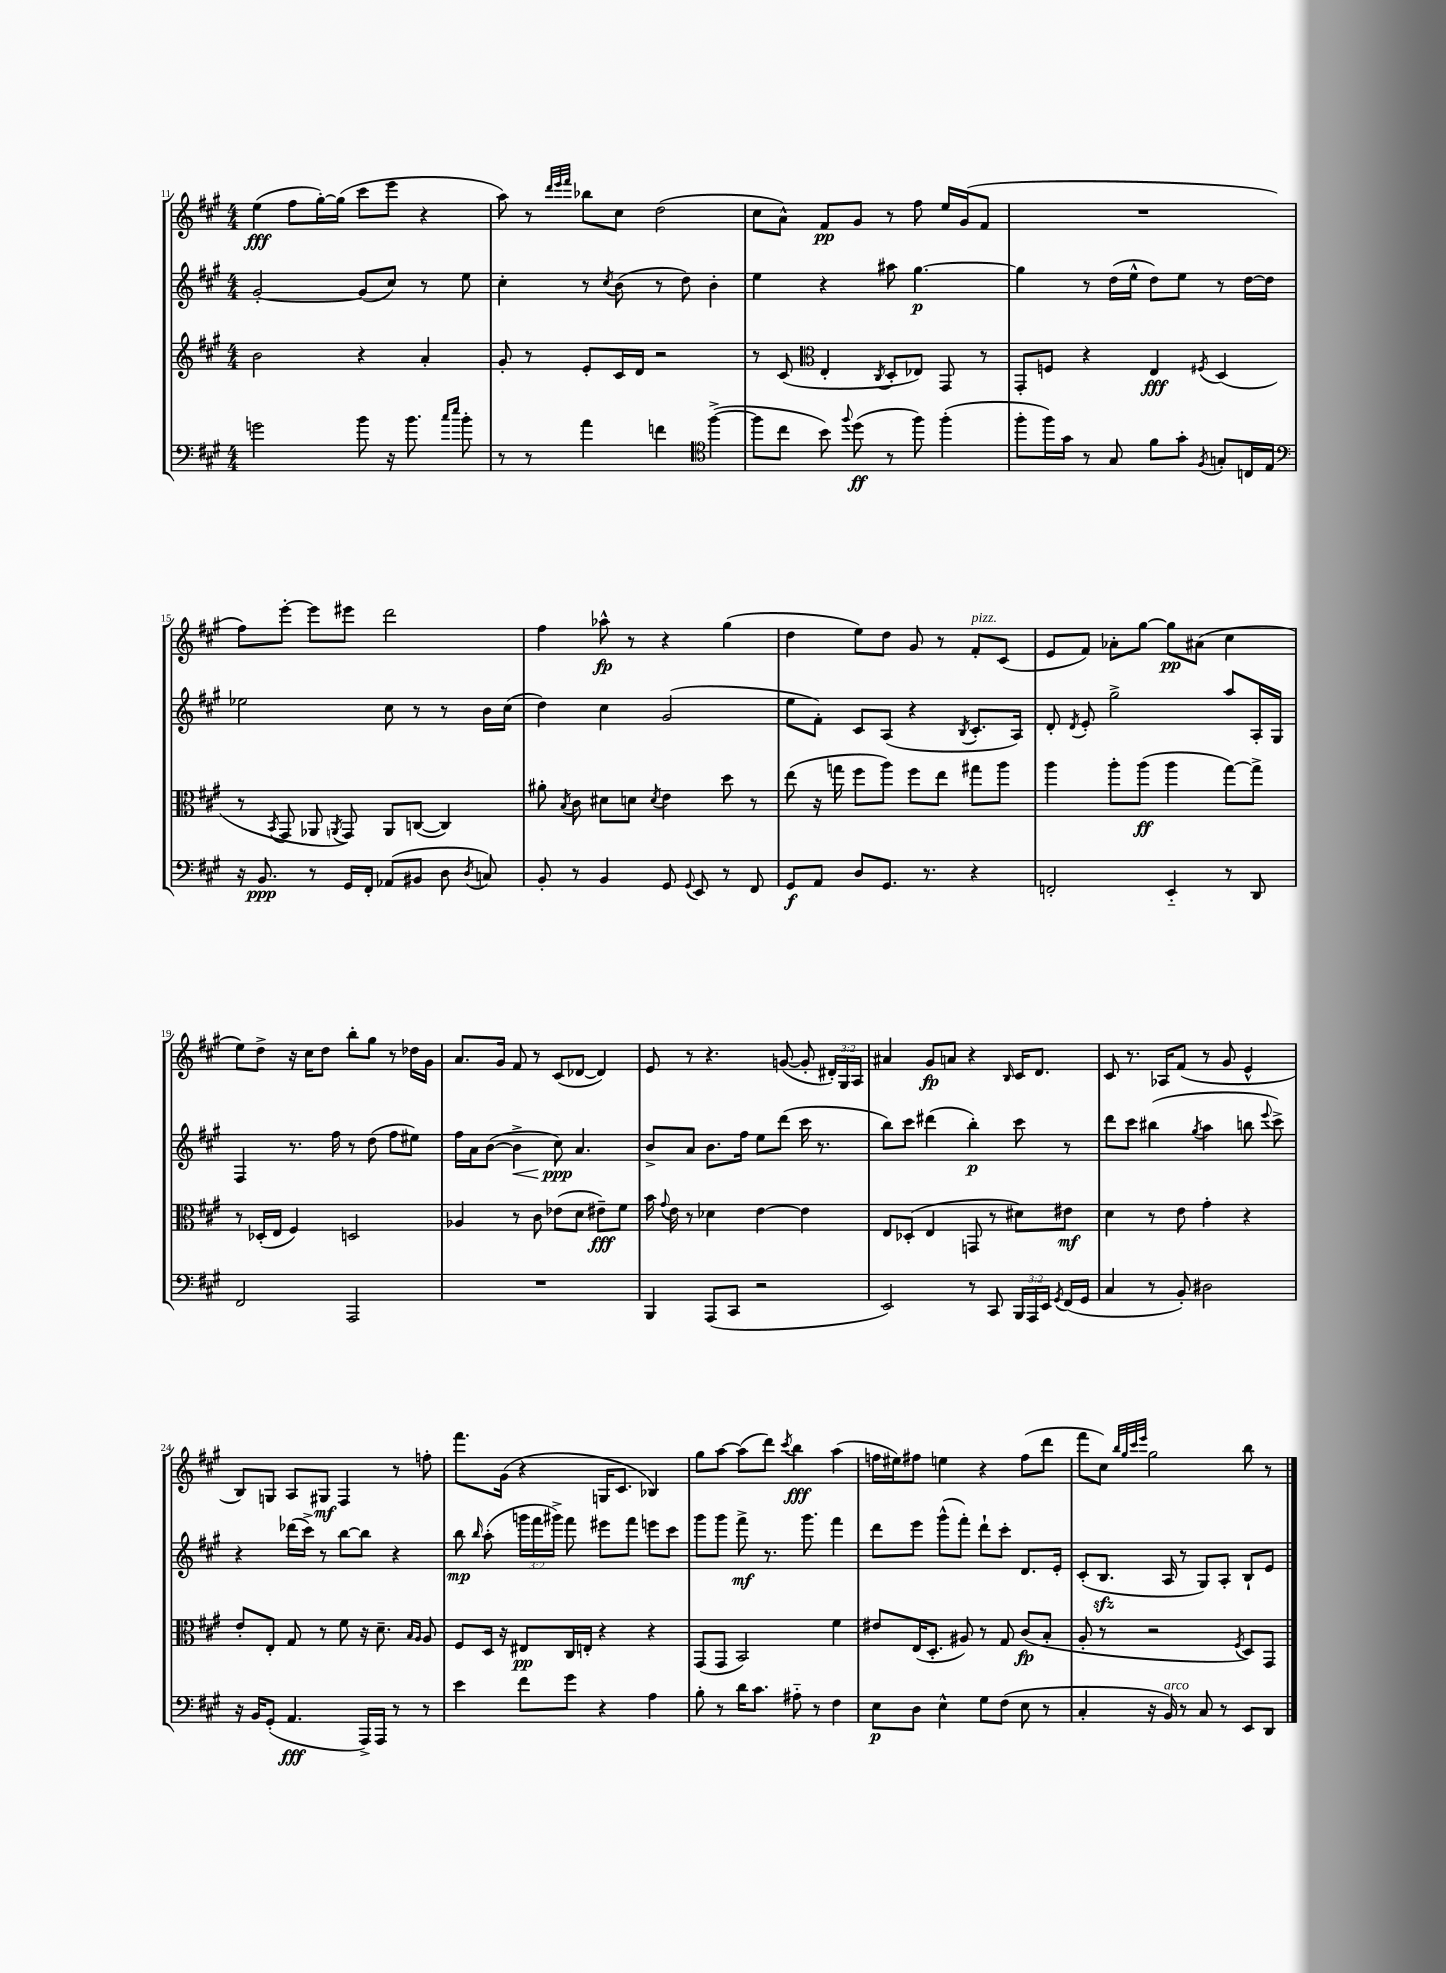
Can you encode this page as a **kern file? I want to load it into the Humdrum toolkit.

**kern	**kern	**kern	**kern
*staff4	*staff3	*staff2	*staff1
*clefF4	*clefG2	*clefG2	*clefG2
*k[f#c#g#]	*k[f#c#g#]	*k[f#c#g#]	*k[f#c#g#]
*M4/4	*M4/4	*M4/4	*M4/4
2g	2b	[2g#'	(4ee
.	.	.	8ff#
.	.	.	[16gg#')
.	.	.	(16gg#]
8b	4r	(8g#]	8ccc#
16r	.	8cc#)	8eee
8.b	.	.	.
.	4a'	8r	4r
16qqcc#	.	.	.
16qqee	.	.	.
8b'	.	8ee	.
=	=	=	=
8r	8g#'	4cc#'	8aa)
8r	8r	.	8r
.	.	.	32qqddd
.	.	.	32qqeee
.	.	.	32qqfff#
4a	8e'	8r	8bb-
.	.	8qcc#	.
.	16c#	(8b	8cc#
.	16d	.	.
4f	2r	8r	(2dd
.	.	8dd)	.
*clefC4	*	*	*
([4ff#^	.	4b'	.
=	=	=	=
8ff#]	8r	4ee	8cc#
8cc#	(8c#	.	8a^^)
*	*clefC3	*	*
8b)	4E'	4r	8f#
8qqff#	.	.	.
(8dd	.	.	8g#
.	8qC#	.	.
8r	8D'	8aa#	8r
8ff#)	8E-)	[4.gg#	8ff#
(4ff#'	8GG#	.	16ee
.	.	.	(16g#
.	8r	.	8f#
=	=	=	=
8ff#'	8GG#'	4gg#]	1r
16ff#)	8F	.	.
16g#	.	.	.
8r	4r	8r	.
8G#	.	(16dd	.
.	.	16ee^^	.
8f#	4E	8dd)	.
8g#'	.	8ee	.
8qF#	8qF#	.	.
8G'	(4D	8r	.
16C	.	[16dd	.
16E	.	16dd]	.
=	=	=	=
*clefF4	*	*	*
16r	8r	2ee-	8ff#)
8.BB	.	.	.
.	8qBB	.	.
.	8GG#	.	[8eee'
8r	8AA-	.	8eee]
.	8qAA	.	.
16GG#	8GG#)	.	8eee#
16FF#'	.	.	.
(8AA-	8AA	8cc#	2ddd
8BB#	([8C	8r	.
8D	4C])	8r	.
8qD	.	.	.
8C)	.	16b	.
.	.	(16cc#	.
=	=	=	=
8BB'	8a#'	4dd)	4ff#
.	8qB	.	.
8r	8c#	.	.
4BB	8d#	4cc#	8aa-^^
.	8d	.	8r
.	8qd	.	.
8GG#	4e	(2g#	4r
8qqGG#	.	.	.
8EE	.	.	.
8r	8dd	.	(4gg#
8FF#	8r	.	.
=	=	=	=
8GG#	(8ee	8ee	4dd
8AA	16r	8f#')	.
.	16gg	.	.
8D	8ff#	8c#	8ee)
8.GG#	8aa)	(8A	8dd
.	8ff#	4r	8g#
8.r	.	.	.
.	8ee	.	8r
.	.	8qB	.
4r	8gg#	8.c#'	8f#'
.	8aa	.	(8c#
.	.	16A)	.
=	=	=	=
2FF'	4aa	8d'	8e
.	.	8qd	.
.	.	8e'	8f#)
.	8aa'	2gg#^	8a-'
.	(8aa	.	[8gg#
4EE'~	4aa	.	8gg#]
.	.	.	(8a#
8r	[8gg#)	8aa	4cc#
8DD	8gg#^]	16A'	.
.	.	16G#	.
=	=	=	=
2FF#	8r	4F#	8ee)
.	(16D-'	.	8dd^
.	16E	.	.
.	4F#)	8.r	16r
.	.	.	16cc#
.	.	.	8dd
.	.	16ff#	.
2AAA	2D	8r	8bb'
.	.	(8dd	8gg#
.	.	8ff#	8r
.	.	8ee#)	16dd-
.	.	.	16g#
=	=	=	=
1r	4A-	16ff#	8.a
.	.	16a	.
.	.	([8b	.
.	.	.	16g#
.	8r	4b^]	8f#
.	8c#	.	8r
.	(8e-	8cc#)	(8c#
.	8d	4.a	[8d-
.	8e#~)	.	4d-])
.	8f#	.	.
=	=	=	=
4BBB	16b	8b^	8e
.	8qqg#	.	.
.	16e	.	.
.	8r	8a	8r
(8AAA	4d-	8.b	4.r
8CC#	.	.	.
.	.	16ff#	.
2r	[4e	8ee	.
.	.	(8ddd	([8g
.	4e]	16ccc#	8g']
.	.	8.r	.
.	.	.	24d#')
.	.	.	24G#
.	.	.	24A
=	=	=	=
2EE)	8E	8bb)	4a#
.	(8D-'	8ccc#	.
.	4E	(4ddd#	8g#
.	.	.	8a
8r	8GG	4bb')	4r
8CC#	8r	.	.
.	.	.	16qqB
24BBB	8d#)	8ccc#	16c#
24AAA	.	.	.
.	.	.	8.d
24EE	.	.	.
8qGG#	.	.	.
(16FF#	8e#	8r	.
16GG#	.	.	.
=	=	=	=
4C#	4d	8ddd	8c#
.	.	8ccc#	8.r
8r	8r	(4bb#	.
.	.	.	16A-
8BB')	8e	.	(8f#
.	.	8qgg#	.
2D#	4g#'	4aa	8r
.	.	.	8g#
.	4r	8bb	4e^^
.	.	8qqeee	.
.	.	8ccc#^)	.
=	=	=	=
16r	8e'	4r	8B)
16BB	.	.	.
(8GG#'	8E'	.	8G
4.AA	8G#	(16ddd-	8A
.	.	16ccc#^)	.
.	8r	8r	8G#
.	8f#	[8bb	4F#
16AAA^)	16r	8bb]	.
16AAA	8.d~	.	.
8r	.	4r	8r
.	16qqB	.	.
.	16qqA	.	.
8r	8A	.	8ff'
=	=	=	=
4e	8F#	8bb	8.fff#
.	.	16qqbb	.
.	16D	(8aa'	.
.	16r	.	(16g#
8f#	8E#	24ggg	4r
.	.	24fff#	.
.	.	24ggg#^)	.
8g#	16C#	8fff#	.
.	16E'	.	.
4r	4r	8eee#	16G
.	.	.	8.c#
.	.	8fff#	.
4A	4r	8eee	4B-)
.	.	8ccc#	.
=	=	=	=
8B'	(8GG#	8ggg#	8gg#
8r	8GG#	8ggg#	[8aa
16d	2BB)	8fff#^	(8aa]
8.c#	.	.	.
.	.	8.r	8ddd)
.	.	.	8qccc#
8A#'~	.	.	4bb
.	.	8.ggg#	.
8r	.	.	.
4F#	4f#	4fff#	(4aa
=	=	=	=
8E	8e#	8ddd	16ff
.	.	.	16ee#)
8D	(16E	8eee	8ff#
.	8.D'	.	.
4E^^	.	(8ggg#^^	4ee
.	8A#)	8fff#')	.
8G#	8r	8ddd`	4r
(8F#	8G#	8ccc#'	.
8E	(8c#	8.d	(8ff#
8r	8B'	.	8ddd
.	.	16e'	.
=	=	=	=
4C#'	8A'	(8c#'	8fff#
.	8r	8.B	8cc#)
.	.	.	32qqbb
.	.	.	32qqgg#
.	.	.	32qqccc#
.	.	.	32qqeee
16r	2r	.	2gg#
16BB)	.	16A	.
8r	.	8r	.
8C#	.	8G#)	.
8r	.	8A'	.
.	8qF#	.	.
8EE	8D)	8B`	8bb
8DD	8GG#	8e	8r
==	==	==	==
*-	*-	*-	*-
